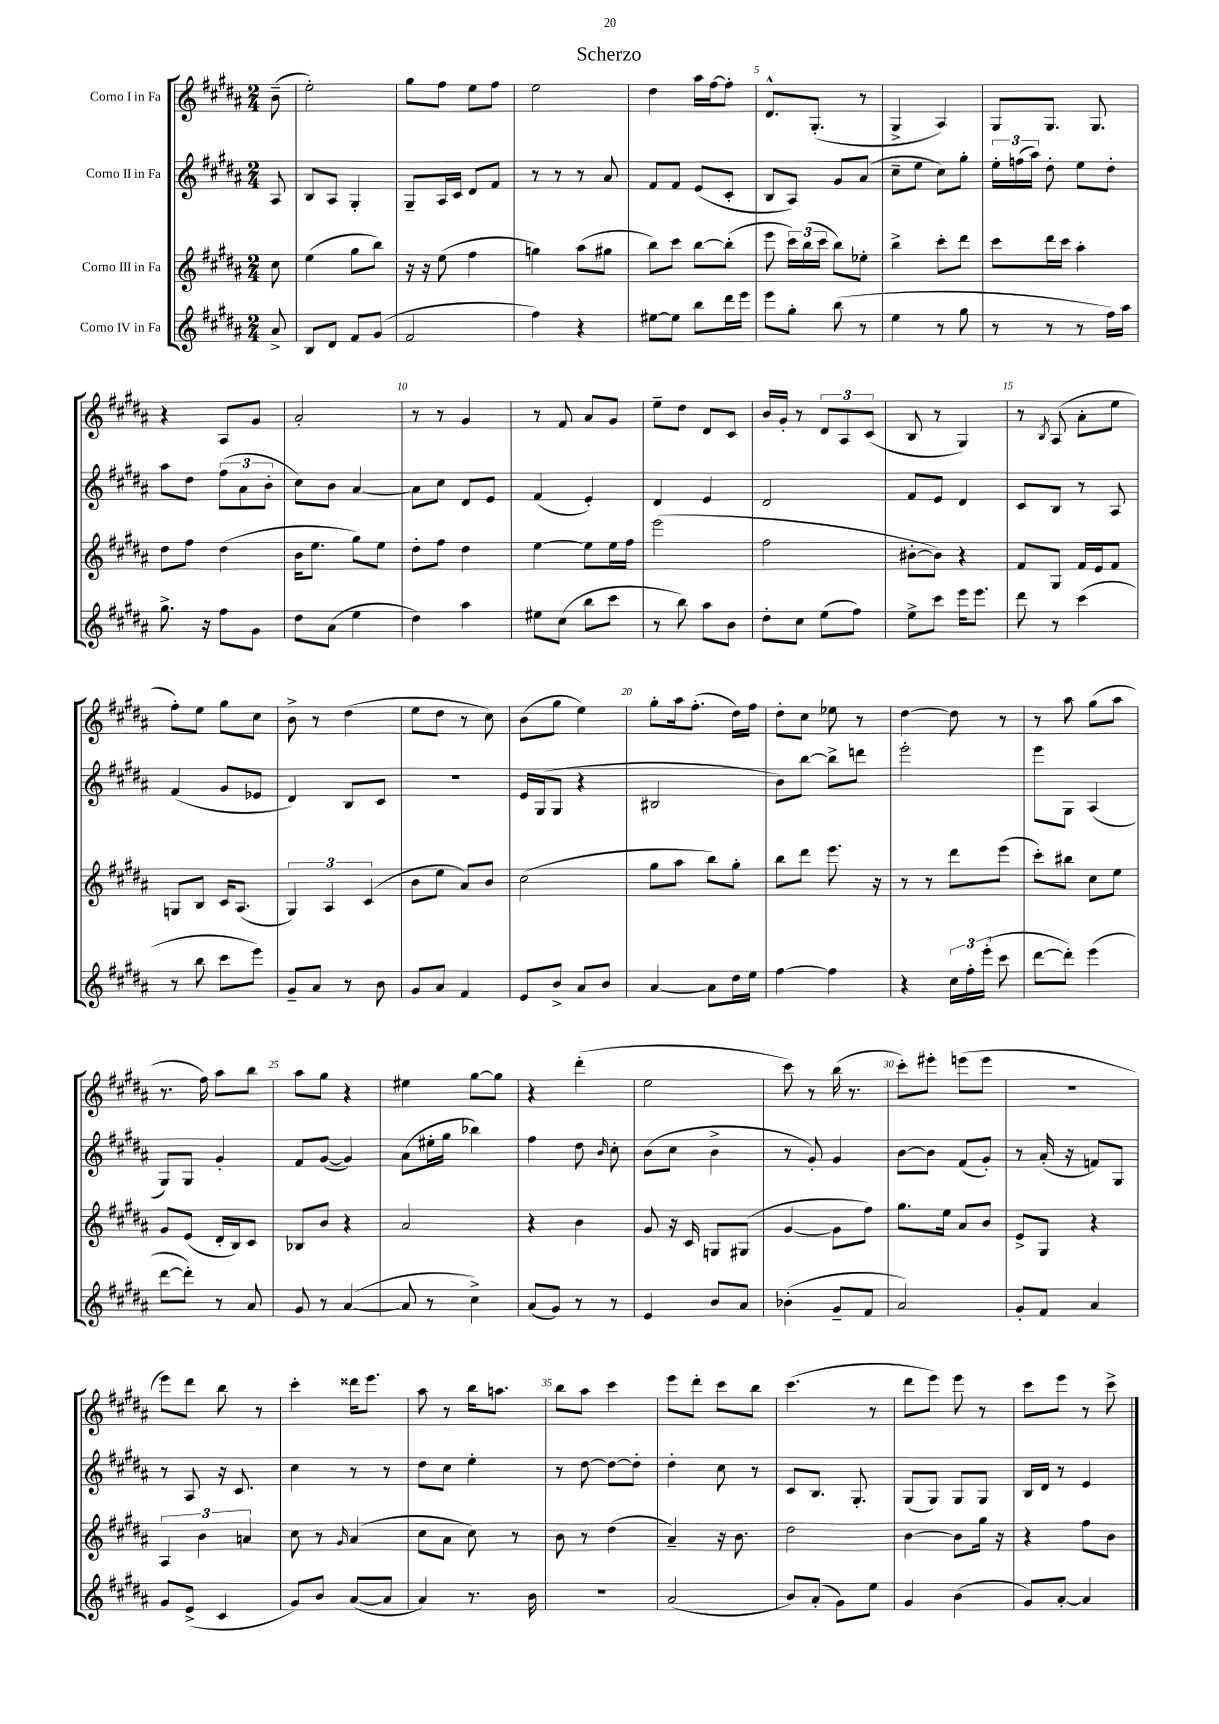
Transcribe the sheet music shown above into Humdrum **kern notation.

**kern	**kern	**kern	**kern
*staff4	*staff3	*staff2	*staff1
*clefG2	*clefG2	*clefG2	*clefG2
*k[f#c#g#d#a#]	*k[f#c#g#d#a#]	*k[f#c#g#d#a#]	*k[f#c#g#d#a#]
*M2/4	*M2/4	*M2/4	*M2/4
8a#^	8cc#	8A#	(8b~
=	=	=	=
8B	(4ee	8B	2ee')
8d#	.	8A#	.
8f#	8gg#	4G#'	.
(8g#	8bb)	.	.
=	=	=	=
2f#	16r	8G#~	8gg#
.	16r	.	.
.	(8ee	16A#	8ff#
.	.	16c#	.
.	4ff#	8d#	8ee
.	.	8f#	8ff#
=	=	=	=
4ff#)	4gg)	8r	2ee
.	.	8r	.
4r	(8aa#	8r	.
.	8gg#	8a#	.
=	=	=	=
[8ee#	8bb)	8f#	4dd#
8ee#]	8ccc#	8f#	.
8bb	[8bb	(8e	16aa#
.	.	.	[16ff#
16ddd#	(8bb']	8c#'	8ff#']
16eee	.	.	.
=	=	=	=
8eee	8eee	8B	8.d#^^
8gg#'	24ccc#)	8A#)	.
.	(24bb	.	.
.	.	.	(8.G#'
.	24ccc#	.	.
(8bb	8bb)	8g#	.
8r	8ee-'	(8a#	8r
=	=	=	=
4ee	4bb^	8cc#~	4G#^
.	.	8ee	.
8r	8ccc#'	8cc#)	4A#)
8gg#	8ddd#	8gg#'	.
=	=	=	=
8r	8ccc#	24ee'	8G#
.	.	(24ff	.
.	.	24aa#)	.
8r	16ddd#	8dd#'	8.G#
.	16ccc#	.	.
8r	4aa#'	8ee	.
.	.	.	8.G#
16ff#)	.	8dd#'	.
16aa#	.	.	.
=	=	=	=
8.gg#^	8dd#	8aa#	4r
.	8ff#	8dd#	.
16r	.	.	.
8ff#	(4dd#	(12ff#	8A#
.	.	12a#	.
8g#	.	.	8g#
.	.	12b'	.
=	=	=	=
8dd#	16b	8cc#)	2a#'
.	8.ee	.	.
(8a#	.	8b	.
4ee	8gg#)	[4a#	.
.	8ee	.	.
=	=	=	=
4dd#)	8dd#'	8a#]	8r
.	8ff#	8cc#	8r
4aa#	4dd#	8d#	4g#
.	.	8e	.
=	=	=	=
8ee#	[4ee	(4f#	8r
(8cc#	.	.	8f#
8bb	8ee]	4e')	8a#
8ccc#	16ee	.	8g#
.	16ff#	.	.
=	=	=	=
8r	(2eee	4d#	8ee~
8bb)	.	.	8dd#
8aa#	.	4e	8d#
8b	.	.	8c#
=	=	=	=
8dd#'	2ff#	2d#	16b
.	.	.	16g#'
8cc#	.	.	8r
(8ee	.	.	12d#
.	.	.	12A#
8ff#)	.	.	.
.	.	.	(12c#
=	=	=	=
8ee^	[8b#'	8f#	8B
8ccc#	8b#])	8e	8r
16eee	4r	4d#	4G#)
8.eee	.	.	.
=	=	=	=
8ddd#	8f#	8c#	8r
.	.	.	8qB
8r	8G#	8B	(8A#
(4ccc#	16f#	8r	8a#'
.	16e	.	.
.	8f#	8A#	8ee
=	=	=	=
8r	8G	(4f#	8ff#')
8bb	8B	.	8ee
8ccc#	16c#	8g#	8gg#
.	(8.A#	.	.
8eee)	.	8e-	8cc#
=	=	=	=
8g#~	6G#)	4d#)	8b^
8a#	.	.	8r
.	6A#	.	.
8r	.	8B	(4dd#
.	(6c#	.	.
8b	.	8c#	.
=	=	=	=
8g#	8b	2r	8ee
8a#	8ee	.	8dd#
4f#	8a#)	.	8r
.	8b	.	8cc#)
=	=	=	=
8e	(2cc#	16e	(8b
.	.	(16G#	.
8b^	.	8G#	8gg#
8a#	.	4r	4ee)
8b	.	.	.
=	=	=	=
[4a#	8gg#	2B#	8gg#'
.	8aa#	.	16aa#
.	.	.	(8.ff#'
8a#]	8bb)	.	.
16dd#	8gg#'	.	16dd#)
16ee	.	.	16ff#
=	=	=	=
[4ff#	8bb	8b)	8dd#'
.	8ddd#	[8bb	8cc#
4ff#]	8.eee	8bb^]	8ee-
.	.	8ddd	8r
.	16r	.	.
=	=	=	=
4r	8r	2eee'	[4dd#
.	8r	.	.
24cc#	8ddd#	.	8dd#]
24ff#'	.	.	.
(24eee'	.	.	.
8ccc#	(8eee	.	8r
=	=	=	=
[8ddd#	8ccc#')	8eee	8r
8ddd#'])	8bb#	8G#	8aa#
(4eee	8cc#	(4A#	(8gg#
.	8ee	.	8aa#
=	=	=	=
[8ddd#	8g#	8G#)	8.r
8ddd#'])	(8e	8G#	.
.	.	.	16ff#)
8r	16d#'	4g#'	8aa#
.	16B)	.	.
8a#	8c#	.	8bb
=	=	=	=
8g#	8B-	8f#	8aa#
8r	8b	([8g#	8gg#
([4a#	4r	4g#])	4r
=	=	=	=
8a#]	2a#	(8a#	4ee#
8r	.	16ee#'	.
.	.	16gg#	.
4cc#^)	.	4bb-)	[8gg#
.	.	.	8gg#]
=	=	=	=
(8a#	4r	4ff#	4r
8g#)	.	.	.
8r	4b	8dd#	(4ddd#'
.	.	16qqb	.
8r	.	8cc#'	.
=	=	=	=
4e	8g#	(8b	2ee
.	16r	8cc#	.
.	16c#	.	.
8b	8G	4b^	.
8a#	(8G#	.	.
=	=	=	=
(4b-'	[4g#	8r	8ccc#)
.	.	8g#')	8r
8g#~	8g#]	4g#	(16bb
.	.	.	8.r
8f#	8ff#)	.	.
=	=	=	=
2a#)	8.gg#	[8b	8ccc#')
.	.	8b]	8eee#'
.	16ee	.	.
.	8a#	(8f#	(8eee
.	8b	8g#')	8eee
=	=	=	=
8g#'	8e^	8r	2r
8f#	8G#	(16a#'	.
.	.	16r	.
4a#	4r	8f)	.
.	.	8G#	.
=	=	=	=
8g#	6A#	8r	8eee)
(8e^	.	8A#	8ddd#
.	6b	.	.
4c#	.	16r	8bb
.	.	8.c#	.
.	6a	.	.
.	.	.	8r
=	=	=	=
8g#)	8cc#	4cc#	4ccc#'
8b	8r	.	.
.	16qqg#	.	.
([8a#	(4a#	8r	16ddd##
.	.	.	8.eee
8a#]	.	8r	.
=	=	=	=
4a#)	8cc#	8dd#	8aa#
.	8a#	8cc#	8r
8.r	8cc#)	4ee'	16bb
.	.	.	8.aa
.	8r	.	.
16b	.	.	.
=	=	=	=
2r	8b	8r	8bb
.	8r	[8dd#	8aa#
.	(4dd#	8dd#_	4ccc#
.	.	8dd#']	.
=	=	=	=
(2a#	4a#~)	4dd#'	8eee
.	.	.	8ddd#'
.	16r	8cc#	8ccc#
.	8.b	.	.
.	.	8r	8bb
=	=	=	=
8b)	2dd#	8c#	(4.ccc#
(8a#'	.	8.B	.
8g#)	.	.	.
.	.	8.G#'	.
8ee	.	.	8r
=	=	=	=
4g#	[4b	(8G#	8ddd#
.	.	8G#)	8eee)
(4b	8b]	8G#	8eee
.	16gg#	8G#	8r
.	16r	.	.
=	=	=	=
8g#)	4r	16B	8ccc#
.	.	16d#	.
[8a#'	.	8r	8eee
4a#]	8ff#	4e	8r
.	8b	.	8ccc#^
==	==	==	==
*-	*-	*-	*-
